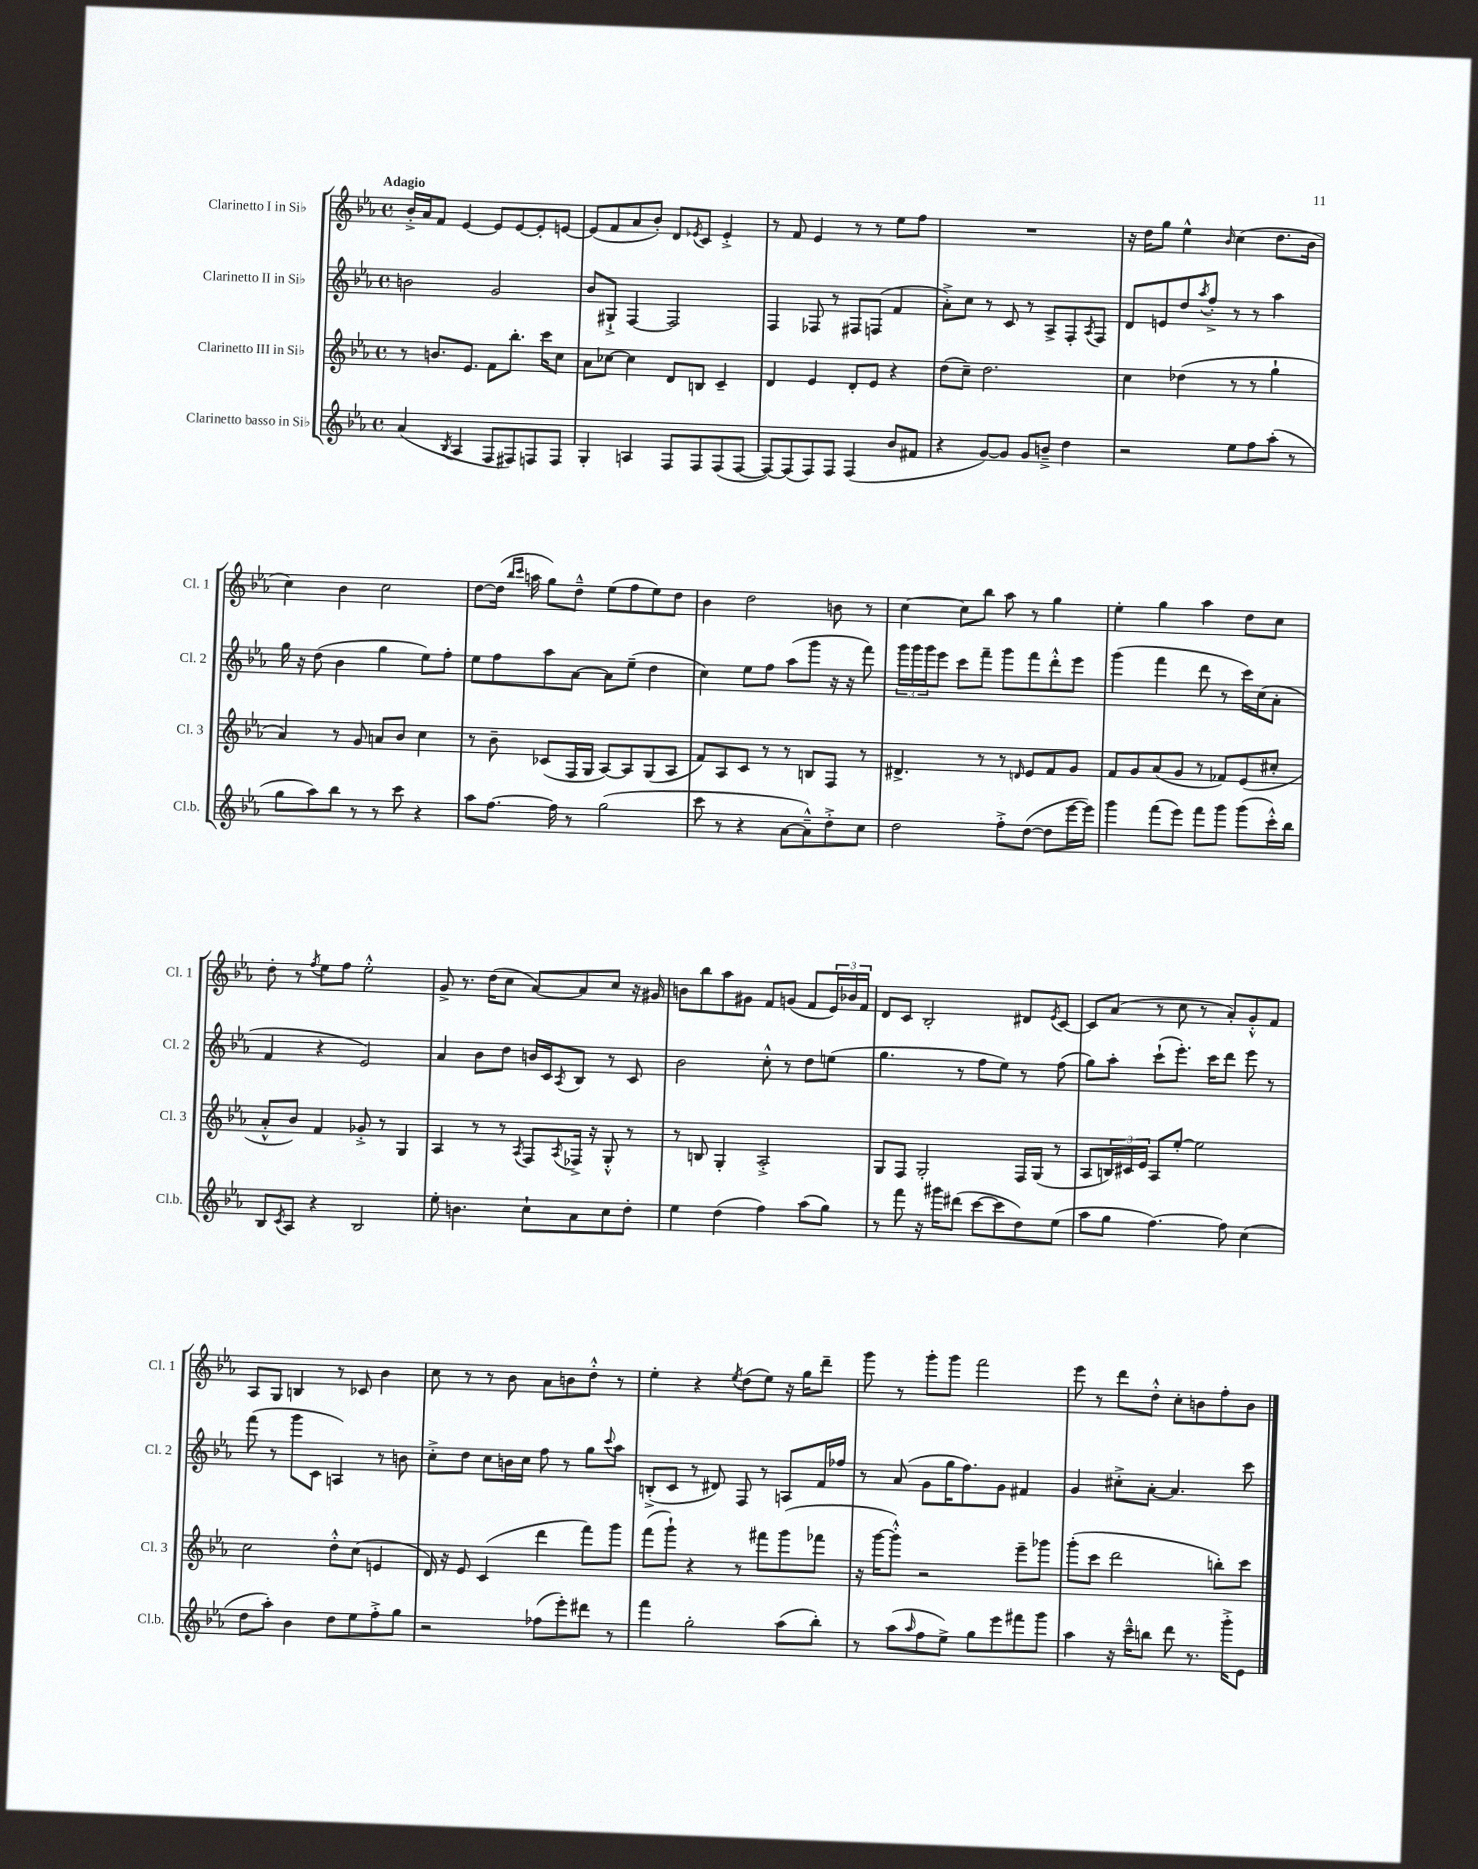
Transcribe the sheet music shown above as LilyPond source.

<<
\new StaffGroup <<
\new Staff = "s0" \with { instrumentName = "Clarinetto I in Sib" shortInstrumentName = "Cl. 1" } {
    \clef treble \key ees \major \defaultTimeSignature \time 4/4 \tempo "Adagio"
    bes'16-.-> aes'16 f'8 ees'4~ ees'8 ees'8~ ees'8-. e'8~ |
    e'8( f'8 aes'8 bes'8-.) d'8 \acciaccatura { ees'8 } c'8 ees'4-.-> |
    r8 f'8 ees'4 r8 r8 ees''8 f''8 |
    R1 |
    r16 d''16 g''8 ees''4-^ \grace { bes'16 } c''4( d''8. bes'16 |
    c''4) bes'4 c''2 |
    d''8~ d''16( \grace { bes''16 c'''16 } a''16 g''8) d''8---^ ees''8( f''8 ees''8) d''8 |
    bes'4 d''2 b'8 r8 |
    c''4~ c''8 bes''8 aes''8 r8 g''4 |
    ees''4-. g''4 aes''4 d''8 c''8 |
    d''8-. r8 \acciaccatura { f''8 } ees''8 f''8 ees''2-.-^ |
    g'8-> r8. d''16( c''8 aes'8~) aes'8 c''8 r16 gis'16 |
    b'8 bes''8 aes''8 gis'8 f'8 g'8( f'8 \tuplet 3/2 { ees'16) bes'16 f'16 } |
    d'8 c'8 bes2-. dis'8 \acciaccatura { ees'8 } c'8~ |
    c'8 aes'8( r8 c''8 r8 aes'8-.) g'8-.-^ f'8 |
    aes8 g8 b4 r8 ces'8 bes'4 |
    c''8 r8 r8 bes'8 aes'8 b'8 d''8-.-^ r8 |
    ees''4-. r4 \acciaccatura { ees''8 } d''8( ees''8) r16 g''16 d'''8-- |
    g'''8 r8 g'''8-. g'''8 f'''2 |
    ees'''8 r8 d'''8 d''8-.-^ c''8-. b'8 f''8-. b'8 \bar "|." |
}
\new Staff = "s1" \with { instrumentName = "Clarinetto II in Sib" shortInstrumentName = "Cl. 2" } {
    \clef treble \key ees \major \defaultTimeSignature \time 4/4
    b'2 g'2 |
    bes'8 gis8-!-> f4~ f2 |
    f4 fes8 r8 fis8 f8( f'4 |
    aes'8-.->) c''8 r8 c'8 r8 aes8-> f8-. \acciaccatura { aes8 } f8 |
    d'8 e'8 d''8 \acciaccatura { aes''8 } f''8-.-> r8 r8 aes''4 |
    g''16 r16 d''8( bes'4 g''4 ees''8) f''8-. |
    ees''8 f''8 aes''8 aes'8~ aes'8 ees''8--( d''4 |
    c''4) ees''8 f''8 aes''8( g'''8 r16 r16 f'''8) |
    \tuplet 3/2 { g'''16 g'''16 g'''16 } ees'''8 c'''8 f'''8-- g'''8 f'''8 d'''8-.-^ ees'''8 |
    g'''4( f'''4 d'''8 r8 c'''16) c''16( aes'8-. |
    f'4 r4 ees'2) |
    aes'4 bes'8 d''8 b'16 c'16 \acciaccatura { aes8 } bes8 r8 c'8 |
    bes'2 c''8-.-^ r8 d''8 e''8( |
    g''4. r8 f''8 ees''8) r8 f''8( |
    g''8) aes''8-. c'''8-!( ees'''8.-.) c'''16 d'''8 ees'''8 r8 |
    f'''8( r8 g'''8 c'8 a4) r8 b'8 |
    c''8-.-> d''8 c''8 b'16 c''16 f''8 r8 g''8 \appoggiatura { c'''8 } aes''8 |
    b8-.->( c'8 r8 dis'8) f8 r8 a8 f'16 fes''16 |
    r8 aes'8( g'8 g''16 f''8.) g'8 fis'4 |
    g'4 cis''8-.-> aes'8~-. aes'4. c'''8 \bar "|." |
}
\new Staff = "s2" \with { instrumentName = "Clarinetto III in Sib" shortInstrumentName = "Cl. 3" } {
    \clef treble \key ees \major \defaultTimeSignature \time 4/4
    r8 b'8. ees'8. f'8 bes''8.-. c'''16 c''8 |
    aes'8 ces''8~ ces''4 d'8 b8 c'4-- |
    d'4 ees'4 d'8-. ees'8 r4 |
    d''8( c''8--) d''2. |
    c''4 des''4( r8 r8 g''4-! |
    aes'4) r8 g'8 a'8 bes'8 c''4 |
    r8 bes'8-- ces'8( f16 g16 aes8~) aes8 g8( aes8 |
    f'8) aes8 c'8 r8 r8 b8 f8 r8 |
    dis'4.-> r8 r8 \grace { d'16 } ees'8 f'8 g'8 |
    f'8 g'8 aes'8( g'8 r8 fes'8) ees'8( cis''8-. |
    aes'8-.-^ bes'8) f'4 ges'8-.-> r8 g4 |
    aes4 r8 r8 \acciaccatura { aes8 } f8 \acciaccatura { aes8 } fes16-> r16 g8-.-^ r8 |
    r8 b8 g4-. aes2-.-> |
    g8 f8 g2-. f16 g16( r8 |
    aes8 \tuplet 3/2 { b16) cis'16 ees'16 } aes8 ees''8~-. ees''2 |
    c''2 d''8-.-^ c''8( e'4 |
    d'16) r16 ees'8 c'4( d'''4 f'''8) g'''8 |
    f'''8( g'''8-!) r4 r8 fis'''8 g'''8( fes'''8 |
    r16 g'''16~ g'''8-.-^) r2 ees'''8-- ges'''8 |
    g'''8-.( c'''8 d'''2 b''8-.) c'''8 \bar "|." |
}
\new Staff = "s3" \with { instrumentName = "Clarinetto basso in Sib" shortInstrumentName = "Cl.b." } {
    \clef treble \key ees \major \defaultTimeSignature \time 4/4
    aes'4( \acciaccatura { bes8 } aes4 f8 fis8) f8 f8 |
    g4-. a4 f8 f8 f8( f8~ |
    f8~) f8( f8) f8 f4( bes'8 fis'8 |
    r4 g'8~) g'8 g'8 b'8---> d''4 |
    r2 ees''8 f''8 aes''8-.( r8 |
    g''8 aes''8) bes''8 r8 r8 c'''8 r4 |
    aes''8 f''8.~ f''16 r8 g''2( |
    c'''8 r8 r4 aes'8~ aes'8---^) d''8-.-> c''8 |
    d''2 f''8-.-> d''8~( d''8 ees'''16~ ees'''16) |
    g'''4 f'''8( ees'''8) f'''8 g'''8 g'''8( c'''16-.-^) bes''16 |
    bes8 \acciaccatura { c'8 } aes8 r4 bes2 |
    ees''8-. b'4. c''8-! aes'8 c''8 d''8-. |
    ees''4 d''4( f''4) aes''8( g''8) |
    r8 f'''8 r16 gis'''16 dis'''8( c'''8~ c'''8 d''8) ees''8( |
    aes''8 g''8 f''4.~) f''8 c''4( |
    d''8 aes''8-.) bes'4 d''8 ees''8 f''8-.-> g''8 |
    r2 fes''8( ees'''8-.) dis'''8 r8 |
    f'''4 g''2-. aes''8( bes''8-.) |
    r8 aes''8( \grace { aes''16 } f''8 ees''8->) g''8 ees'''8 fis'''8 g'''8 |
    aes''4 r16 c'''16---^ b''8 d'''8 r8. g'''16-.-> ees'8 \bar "|." |
}
>>
>>
\layout { \context { \Score \remove "Bar_number_engraver" } }
